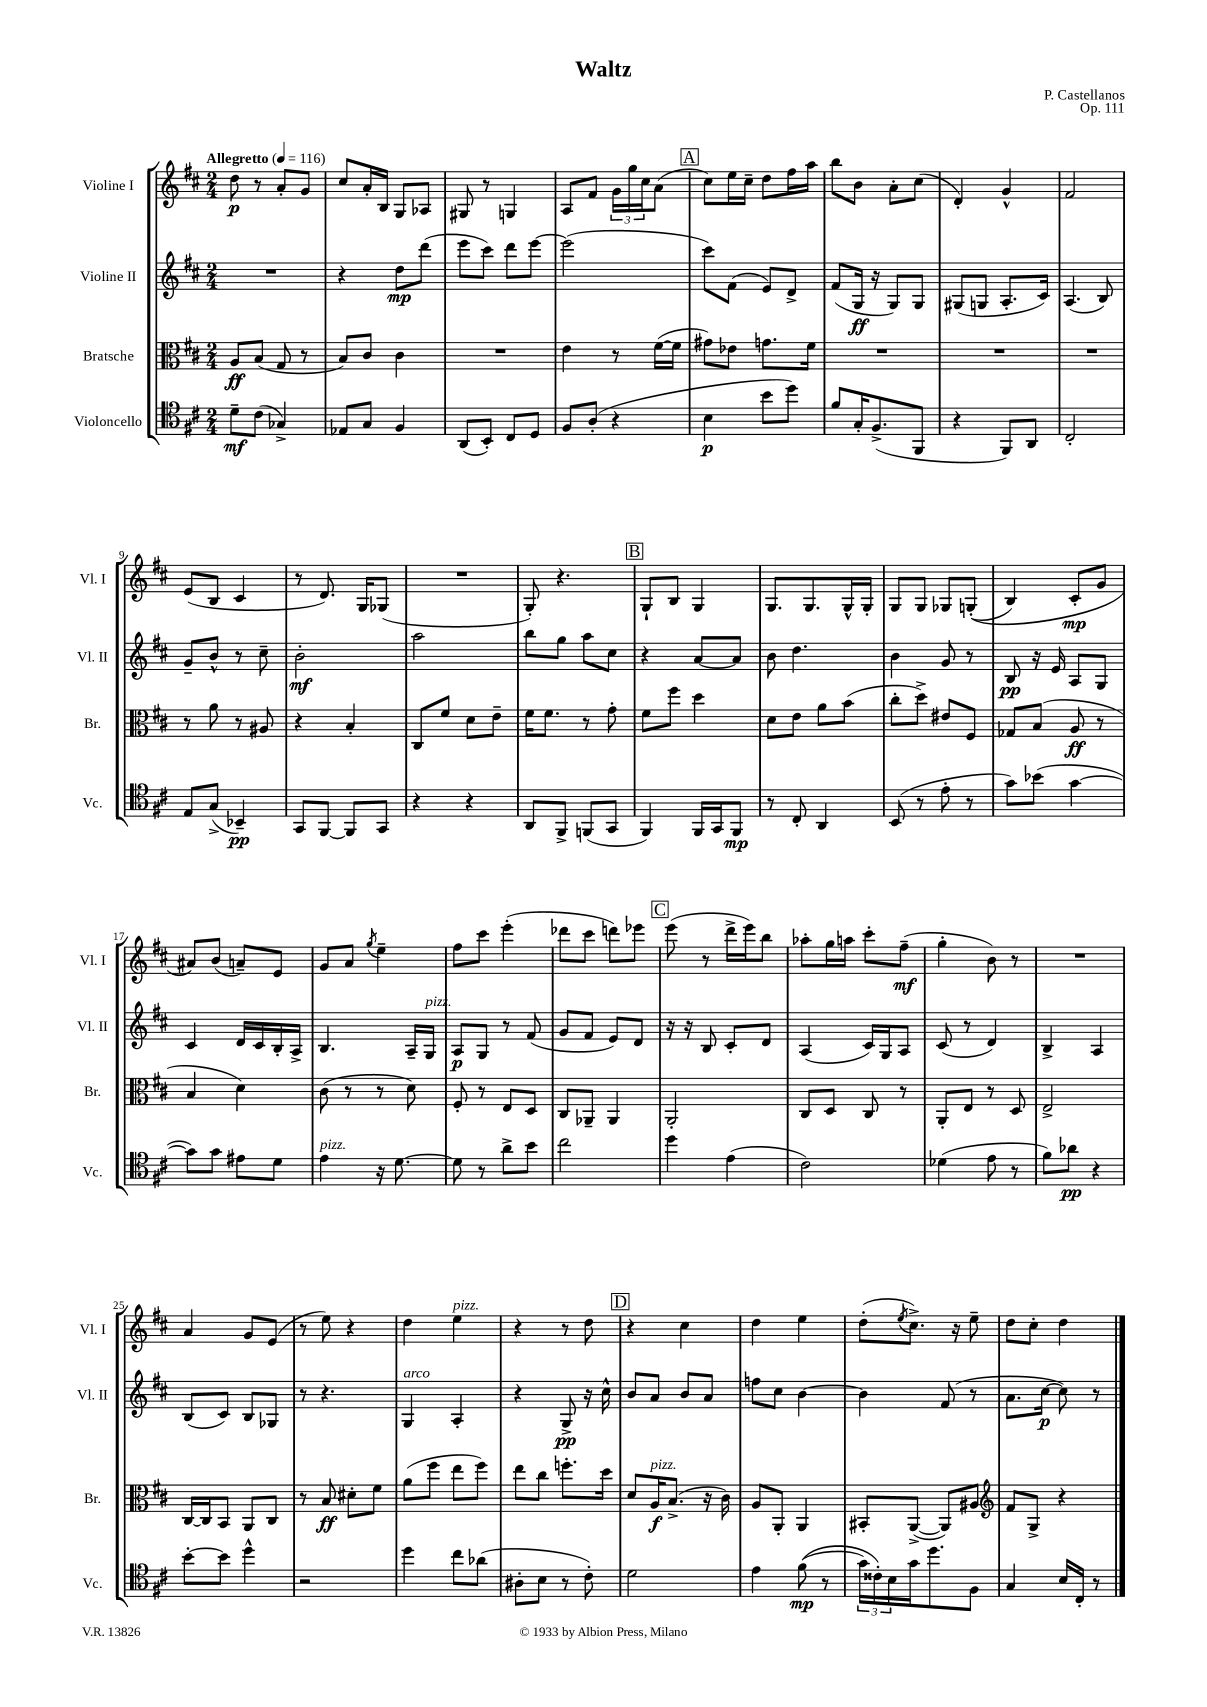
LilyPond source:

\header { title = "Waltz" composer = "P. Castellanos" opus = "Op. 111" }
<<
\new StaffGroup <<
\new Staff = "s0" \with { instrumentName = "Violine I" shortInstrumentName = "Vl. I" } {
    \clef treble \key d \major \numericTimeSignature \time 2/4 \tempo "Allegretto" 4 = 116
    d''8\p r8 a'8-. g'8 |
    cis''8 a'16-. b16 g8 aes8 |
    gis8 r8 g4 |
    a8 fis'8 \tuplet 3/2 { g'16 g''16 cis''16 } a'8( |
    \mark \markup { \box "A" } cis''8) e''16 cis''16-- d''8 fis''16 a''16 |
    b''8 b'8 a'8-. cis''8( |
    d'4-.) g'4-^ |
    fis'2 |
    e'8( b8 cis'4 |
    r8 d'8.) g16 ges8( |
    R2 |
    g8-.) r4. |
    \mark \markup { \box "B" } g8-! b8 g4 |
    g8. g8. g16-^ g16-. |
    g8 g8 ges8 g8-.(\( |
    b4) cis'8-.\mp g'8 |
    ais'8\) b'8( a'8--) e'8 |
    g'8 a'8 \acciaccatura { g''8 } e''4-- |
    fis''8 cis'''8 e'''4-.( |
    des'''8 cis'''8 d'''8) ees'''8 |
    \mark \markup { \box "C" } e'''8( r8 d'''16-> e'''16) b''8 |
    aes''8-. g''16 a''16 cis'''8-. fis''8--\mf( |
    g''4-. b'8) r8 |
    R2 |
    a'4 g'8 e'8( |
    r8 e''8) r4 |
    d''4 e''4^\markup { \italic "pizz." } |
    r4 r8 d''8 |
    \mark \markup { \box "D" } r4 cis''4 |
    d''4 e''4 |
    d''8-.( \acciaccatura { e''8 } cis''8.->) r16 e''8-- |
    d''8 cis''8-. d''4 \bar "|." |
}
\new Staff = "s1" \with { instrumentName = "Violine II" shortInstrumentName = "Vl. II" } {
    \clef treble \key d \major \numericTimeSignature \time 2/4
    R2 |
    r4 d''8\mp d'''8( |
    e'''8 cis'''8) d'''8 e'''8~ |
    e'''2( |
    \mark \markup { \box "A" } cis'''8) fis'8( e'8) d'8-> |
    fis'8( g16\ff r16 g8) g8 |
    gis8( g8 a8.-. cis'16) |
    a4.( b8) |
    g'8-- b'8-^ r8 cis''8-- |
    b'2-.\mf |
    a''2 |
    b''8 g''8 a''8 cis''8 |
    \mark \markup { \box "B" } r4 a'8~ a'8 |
    b'8 d''4. |
    b'4 g'8 r8 |
    b8\pp r16 e'16 a8 g8 |
    cis'4 d'16 cis'16 b16-. a16-> |
    b4. a16-- g16^\markup { \italic "pizz." } |
    a8\p g8 r8 fis'8( |
    g'8 fis'8 e'8) d'8 |
    \mark \markup { \box "C" } r16 r16 b8 cis'8-. d'8 |
    a4( cis'16) g16 a8 |
    cis'8( r8 d'4) |
    b4-> a4 |
    b8( cis'8) b8 ges8 |
    r8 r4. |
    g4^\markup { \italic "arco" } a4-. |
    r4 g8->\pp r16 cis''16-^ |
    \mark \markup { \box "D" } b'8 a'8 b'8 a'8 |
    f''8 cis''8 b'4~ |
    b'4 fis'8( r8 |
    a'8. cis''16~\p cis''8) r8 \bar "|." |
}
\new Staff = "s2" \with { instrumentName = "Bratsche" shortInstrumentName = "Br." } {
    \clef alto \key d \major \numericTimeSignature \time 2/4
    a8\ff b8( g8 r8 |
    b8) cis'8 cis'4 |
    R2 |
    e'4 r8 fis'16~( fis'16 |
    \mark \markup { \box "A" } gis'8) ees'8 g'8. fis'16 |
    R2 |
    R2 |
    R2 |
    r8 a'8 r8 ais8 |
    r4 b4-. |
    cis8 fis'8 d'8 e'8-- |
    fis'16 fis'8. r8 g'8-. |
    \mark \markup { \box "B" } fis'8 fis''8 d''4 |
    d'8 e'8 a'8 b'8( |
    cis''8-. d''8->) eis'8 fis8 |
    ges8 b8( a8\ff r8 |
    b4 d'4) |
    cis'8( r8 r8 d'8) |
    fis8-. r8 e8 d8 |
    cis8 aes,8-- aes,4 |
    \mark \markup { \box "C" } a,2-. |
    cis8 d8 cis8 r8 |
    a,8-. e8 r8 d8 |
    e2-> |
    cis16~ cis16 b,8 a,8 cis8 |
    r8 b8\ff dis'8-. fis'8 |
    a'8( fis''8 e''8 fis''8) |
    e''8 cis''8 f''8.-. d''16 |
    \mark \markup { \box "D" } d'8 a16\f^\markup { \italic "pizz." } b8.->( r16 cis'16) |
    a8 a,8-. a,4 |
    bis,8-. a,8~->( a,8) ais8 |
    \clef treble fis'8 g8-> r4 \bar "|." |
}
\new Staff = "s3" \with { instrumentName = "Violoncello" shortInstrumentName = "Vc." } {
    \clef tenor \key d \major \numericTimeSignature \time 2/4
    d'8--\mf cis'8( ges4->) |
    ees8 g8 fis4 |
    a,8( b,8-.) cis8 d8 |
    fis8 a8-.( r4 |
    \mark \markup { \box "A" } b4\p b'8 d''8) |
    fis'8 g16-. fis8.->( fis,8 |
    r4 fis,8) a,8 |
    cis2-. |
    e8 g8->( bes,4--\pp) |
    g,8 fis,8~ fis,8 g,8 |
    r4 r4 |
    a,8 fis,8-> f,8( g,8 |
    \mark \markup { \box "B" } fis,4) fis,16 g,16 fis,8\mp |
    r8 cis8-. a,4 |
    b,8( r8 e'8-. r8 |
    g'8) bes'8( g'4~ |
    g'8) g'8 eis'8 d'8 |
    e'4^\markup { \italic "pizz." } r16 d'8.~ |
    d'8 r8 a'8-> b'8 |
    cis''2 |
    \mark \markup { \box "C" } d''4 e'4( |
    cis'2) |
    des'4( e'8 r8 |
    fis'8) aes'8\pp r4 |
    b'8~-. b'8 d''4-^ |
    r2 |
    d''4 cis''8 aes'8( |
    ais8-. b8 r8 cis'8-.) |
    \mark \markup { \box "D" } d'2 |
    e'4 fis'8\mp(\( r8 |
    \tuplet 3/2 { g'16) cisis'16-.\) b16 } g'16 d''8. fis8 |
    g4 b16 cis16-. r8 \bar "|." |
}
>>
>>
